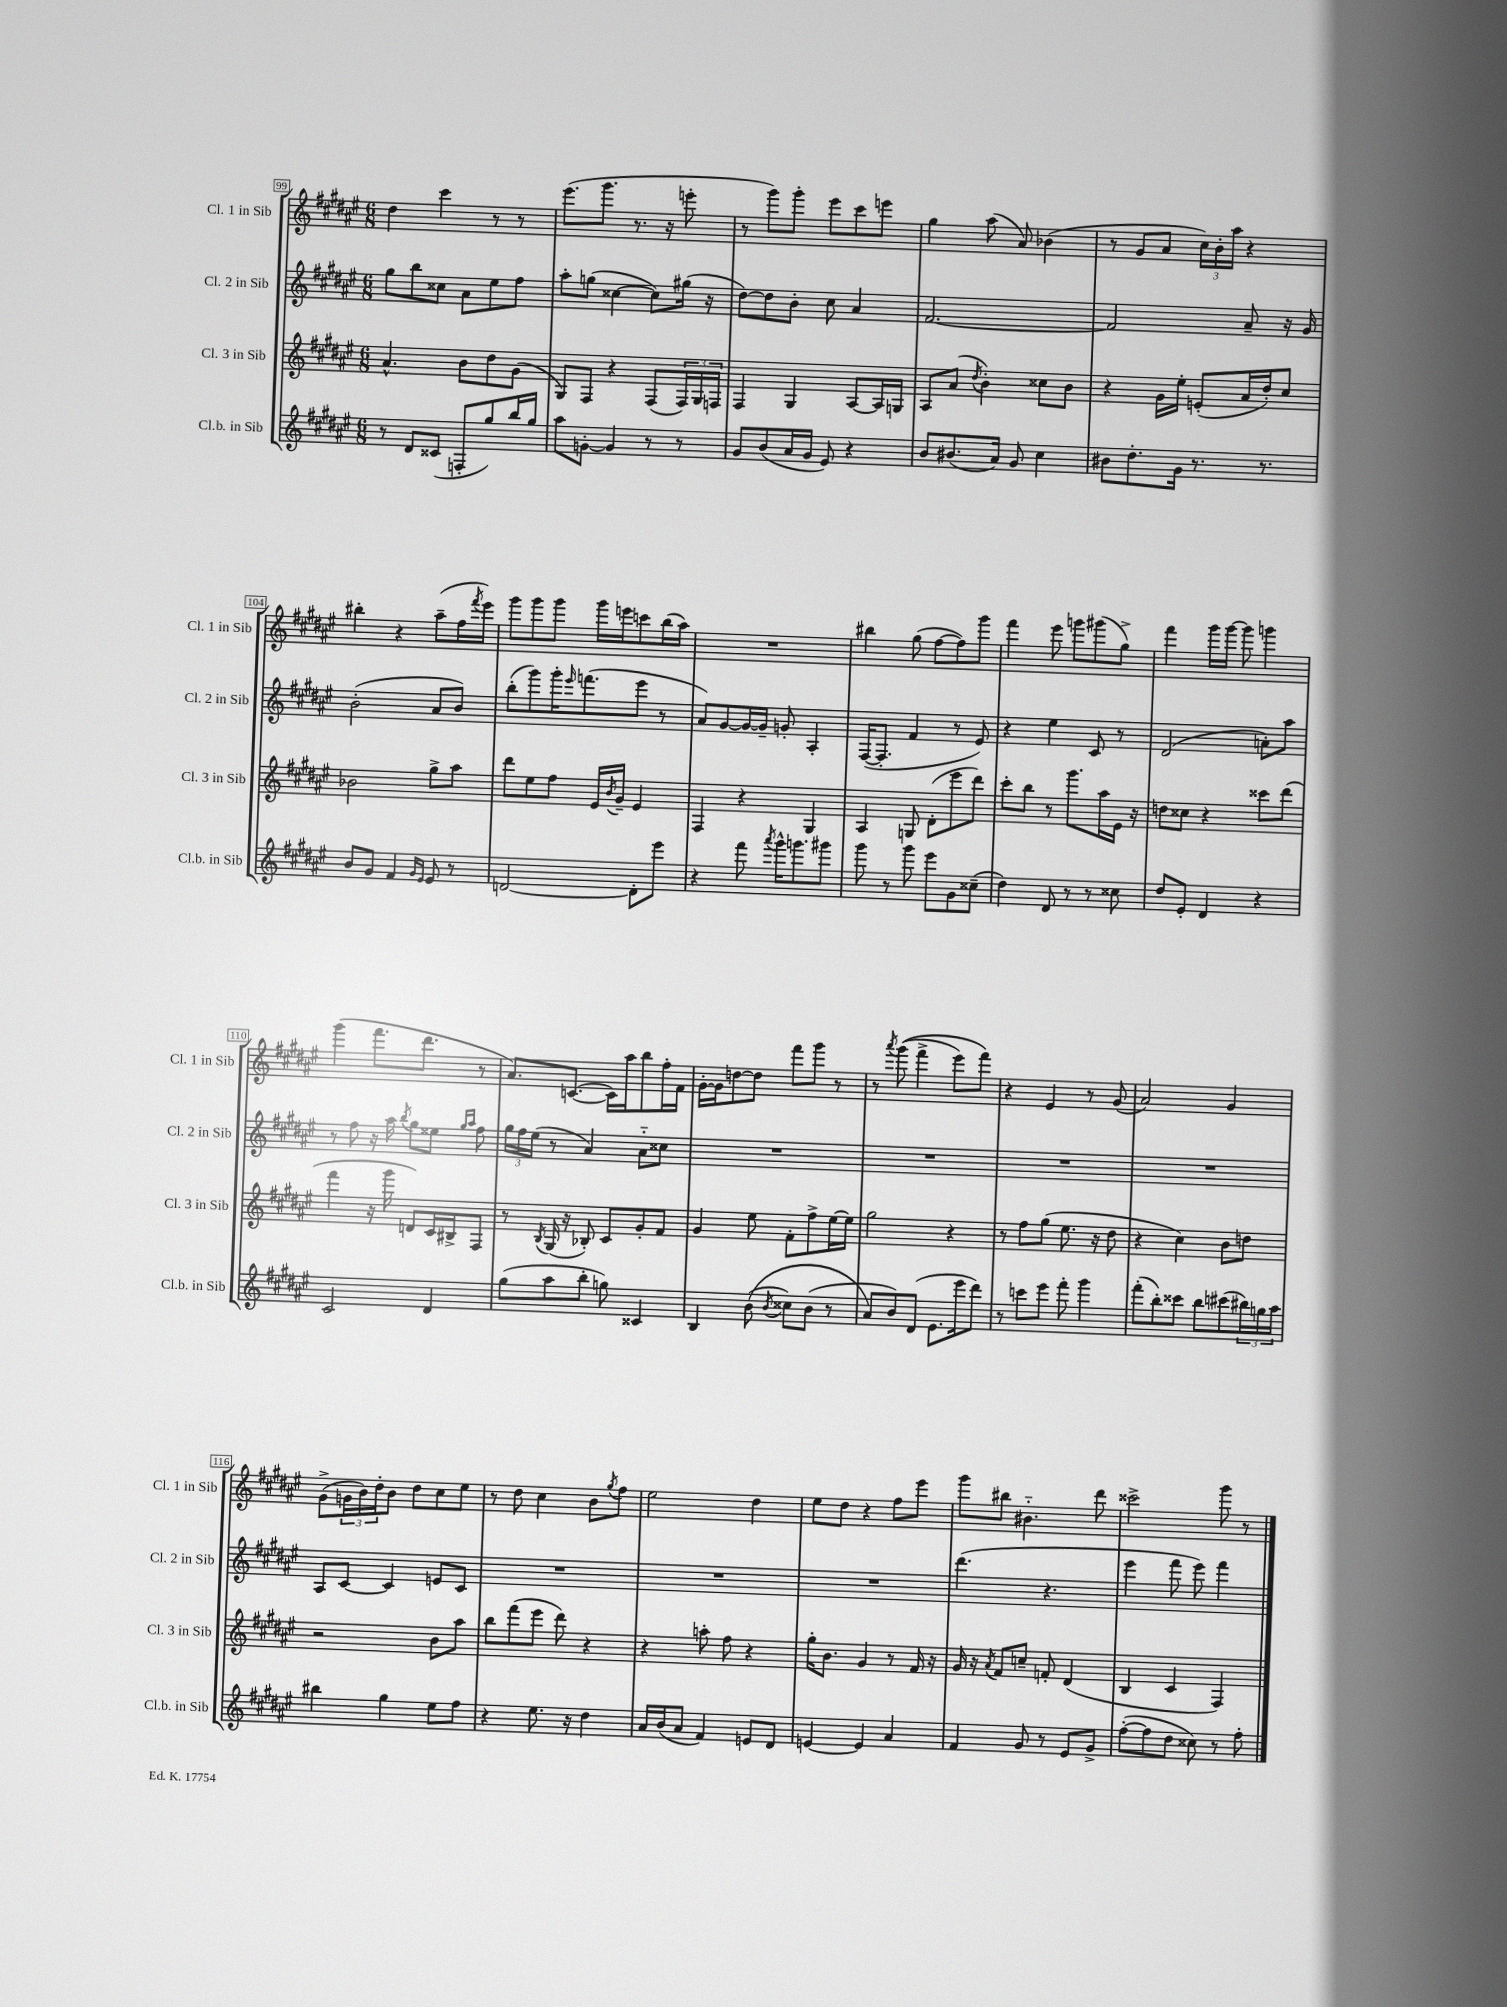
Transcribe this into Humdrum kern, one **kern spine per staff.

**kern	**kern	**kern	**kern
*staff4	*staff3	*staff2	*staff1
*clefG2	*clefG2	*clefG2	*clefG2
*k[f#c#g#d#a#e#]	*k[f#c#g#d#a#e#]	*k[f#c#g#d#a#e#]	*k[f#c#g#d#a#e#]
*M6/8	*M6/8	*M6/8	*M6/8
8r	4.a#^^/	8gg#\L	4dd#\
8d#/L	.	8bb\	.
(8c##/J	.	8cc##\J	4ccc#\
8F'/L	8b\L	8a#\L	.
8gg#/)	8dd#\	8ee#\	8r
16bb/L	(8g#\J	8ff#\J	8r
16gg#/JJ	.	.	.
=	=	=	=
8aa#\L	8G#/L)	8aa#'\L	(8.eee#\L
[8g'\J	8F#/J	(8gg\J	.
.	.	.	8.ggg#\J
4g/]	4r	[4cc##\	.
.	.	.	8.r
8r	(8F#/L	8cc##\]L)	.
.	.	.	16r
8r	24F#/L)	(16gg#\Jk	8eee'\
.	24G#/	.	.
.	.	16r	.
.	24F/JJ	.	.
=	=	=	=
8g#/L	4F#/	[8dd#\L)	8r
(8b/	.	8dd#\]	8ggg#\L)
16a#/L	4G#/	8b'\J	8ggg#'\J
16g#/JJ	.	.	.
8e#/)	.	8cc#\	8eee#\L
4r	[8A#/L	4a#/	8ccc#\
.	16A#/]L	.	8eee\J
.	16G/JJ	.	.
=	=	=	=
8b/L	8A#/L	[2.f#/	4gg#\
(8.b#/	(8a#/J	.	.
.	8qdd#/	.	.
.	4b'\)	.	(8aa#\
16a#/Jk)	.	.	.
8g#/	.	.	8a#/)
4cc#\	8cc##\L	.	(4b-\
.	8b\J	.	.
=	=	=	=
8b#\L	4r	2f#/]	8r
8.dd#'\	.	.	8g#/L
.	16g#\LL	.	8a#/J
16g#\Jk	16ee#'\JJ	.	.
8.r	(8e'/L	.	24cc#\LL)
.	.	.	24b'\
.	.	.	24aa#\JJ
.	16a#/L	8a#~/	4r
8.r	16dd#'/J)	.	.
.	8cc#/J	16r	.
.	.	16g#/	.
=	=	=	=
8b/L	2b-\	(2b'\	4bb#'\
8g#/J	.	.	.
4f#/	.	.	4r
16qqg#/LL	.	.	.
16qqe#/JJ	.	.	.
8e#/	8gg#^\L	8a#/L	(8aa#~\L
8r	8aa#\J	8b/J)	16ff#\L
.	.	.	8qfff#/
.	.	.	16eee#\JJ)
=	=	=	=
[2d/	8ddd#\L	(8bb'\L	8ggg#\L
.	8ee#\	8ggg#\)	8ggg#\
.	8ff#\J	16ggg#'\K	8ggg#\J
.	.	16qqeee#/	.
.	.	(8.fff\	.
.	16e#/LL	.	16ggg#\LL
.	8qb/	.	.
.	16g#~/JJ	.	16eee\J
8d'\]L	4e#/	8eee#\J	8ccc\
8eee#\J	.	8r	(16bb\L
.	.	.	16aa#\JJ)
=	=	=	=
4r	4F#/	8a#/L)	2.r
.	.	[8g#/	.
8fff#\	4r	16g#/_L	.
.	.	16g#~/]JJ	.
8qaaa#/	.	.	.
16ggg#^^\LK	.	8g'/	.
8.ggg\	.	.	.
.	4G#/	4A#'/	.
8ggg#\J	.	.	.
=	=	=	=
8ggg#\	4A#/	([16F#/LK	4bb#\
.	.	8.F#'/]J	.
8r	.	.	.
8ggg#\	8G/	4f#/	(8gg#\
8eee#\L	(8d#'\L	.	[8ff#\L
8g#\	8eee#\	8r	8ff#\])
(8cc##~\J	8ddd#\J)	8e#/)	8ggg#\J
=	=	=	=
4dd#\)	8ccc#'\L	4r	4fff#\
.	8bb\J	.	.
8d#/	8r	4ee#\	8eee#\
8r	8.ggg#\L	.	8ggg\L
8r	.	8c#/	(8ggg#\
.	16aa#\L	.	.
8cc##\	16e#\JJ	8r	8gg#^\J)
.	16r	.	.
=	=	=	=
8dd#/L	8dd\L	(2d#/	4fff#\
8e#'/J	8cc##\J	.	.
4d#/	4r	.	16ggg#\LL
.	.	.	[16ggg#\JJ
.	.	.	8ggg#\]
4r	8ccc##\L	8a'\L)	4ggg\
.	(8ddd#\J	8aa#\J	.
=	=	=	=
2c#/	4fff#\	8r	(4ggg#\
.	.	8ff#\	.
.	16r	16r	8.fff#\L
.	16ggg#\	16aa#\	.
.	.	8qbb/	.
.	8d/L)	8gg#\L	.
.	.	.	8.ddd#\J
4d#/	16c#/L	8ee##\J	.
.	16B#^/J	.	.
.	.	16qqgg#/LL	.
.	.	16qqaa#/JJ	.
.	8F#/J	8ff#\	8r
=	=	=	=
(8gg#\L	8r	24gg#\LL	8.a#/L)
.	.	24ff#\	.
.	.	(24ee#\JJ	.
.	8qB/	.	.
8aa#\	(16G#/	8r	.
.	16r	.	([8.c/J
8bb'\J	8B-'/)	4a#/)	.
8gg\)	8c#/L	.	16c\]LL)
.	.	.	16aa#\J
4c##/	8g#'/	8a#'~\L	8bb\
.	8f#/J	8cc##\J	16ff#'\L
.	.	.	16f#\JJ
=	=	=	=
4B/	4g#/	2.r	[16g#'\LL
.	.	.	16g#\]J
.	.	.	[8dd\
&((8b\	8ee#\	.	8dd\]J
8qb/	.	.	.
8cc##\L)	8f#'\L	.	8fff#\L
(8b\J	8ff#^\	.	8ggg#\J
8r	[16ee#\L	.	8r
.	16ee#\]JJ	.	.
=	=	=	=
8a#/L&)	2gg#\	2.r	8r
.	.	.	8qaaa#/
8b/)	.	.	&((8ggg#\
(8d#/J	.	.	4fff#^\
8.e#\L	.	.	.
.	4r	.	8eee#\L)
16eee#\k	.	.	.
8ddd#\J)	.	.	8fff#\J&)
=	=	=	=
8r	8r	2.r	4r
8ccc\L	8ff#\L	.	.
8eee#\J	(8gg#\J	.	4e#/
8fff#'\	8.ee#\	.	.
4ggg#\	.	.	8r
.	16r	.	.
.	8dd#\	.	(8g#/
=	=	=	=
(8fff#'\L	4r	2.r	2a#/)
8bb'\)	.	.	.
8ccc##\J	4cc#\)	.	.
8bb\L	.	.	.
(8ccc#\	8b\L	.	4g#/
24bb#\L)	8dd\J	.	.
24gg\	.	.	.
24aa#\JJ	.	.	.
=	=	=	=
4bb#\	2r	8A#/L	(8g#^\L
.	.	[8c#/J	24g\L
.	.	.	24b\)
.	.	.	24dd#'\J
4gg#\	.	4c#/]	8b\J
.	.	.	8dd#\L
8ee#\L	8b\L	8e/L	8cc#\
8ff#\J	8aa#\J	8c#/J	8ee#\J
=	=	=	=
4r	8bb\L	2.r	8r
.	(8fff#\	.	8dd#\
8.ee#\	8eee#\J	.	4cc#\
.	8ddd#\)	.	.
16r	.	.	.
4dd#\	4r	.	8b\L
.	.	.	8qgg#/
.	.	.	8ff#\J
=	=	=	=
16a#/LL	4r	2.r	2ee#\
(16b/J	.	.	.
8a#/J	.	.	.
4f#/)	8aa'\	.	.
.	8ff#\	.	.
8e/L	4r	.	4dd#\
8d#/J	.	.	.
=	=	=	=
[4e/	16gg#'\LK	2.r	8ee#\L
.	8.b\J	.	.
.	.	.	8dd#\J
4e/]	4g#/	.	4r
4a#/	8r	.	8ff#\L
.	16f#/	.	8eee#\J
.	16r	.	.
=	=	=	=
4f#/	16g#/	(4.ddd#\	8ggg#\L
.	16r	.	.
.	8qa#/	.	.
.	8f#/L	.	8bb#\J
8g#/	8cc~/J	.	4.b#'~\
8r	8f'/	4.r	.
8e#/L	(4d#/	.	.
8g#^/J	.	.	8ddd#\
=	=	=	=
([8ff#'\L	4B/	4eee#\	2ccc##^\
8ff#\]	.	.	.
8dd#\J	4c#/	8fff#\	.
8cc##\)	.	8eee#\)	.
8r	4F#/)	4fff#\	8ggg#\
8ff#'\	.	.	8r
==	==	==	==
*-	*-	*-	*-
